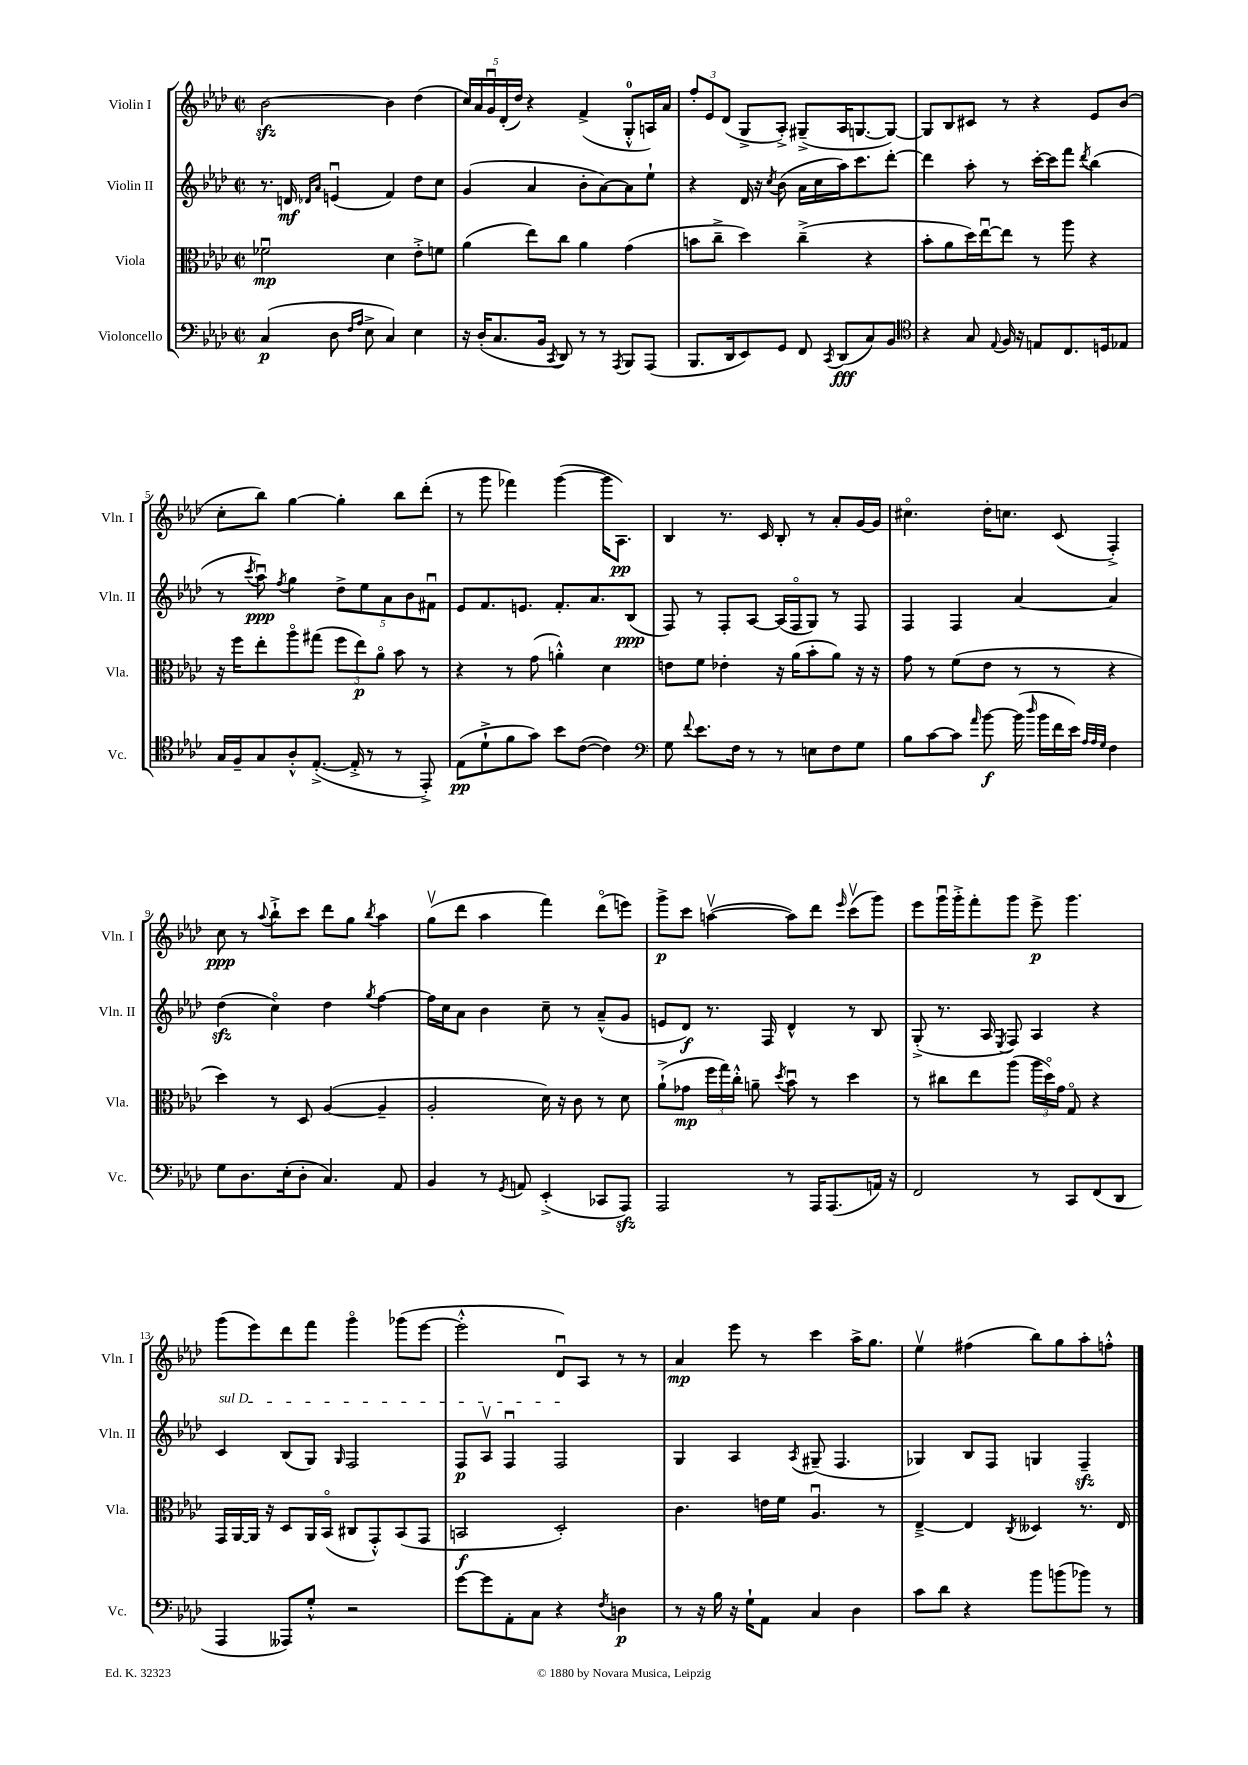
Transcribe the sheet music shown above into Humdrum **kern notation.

**kern	**dynam	**kern	**dynam	**kern	**dynam	**kern	**dynam
*part4	*part4	*part3	*part3	*part2	*part2	*part1	*part1
*staff4	*staff4	*staff3	*staff3	*staff2	*staff2	*staff1	*staff1
*I"Violoncello	*	*I"Viola	*	*I"Violin II	*	*I"Violin I	*
*I'Vc.	*	*I'Vla.	*	*I'Vln. II	*	*I'Vln. I	*
*clefF4	*	*clefC3	*	*clefG2	*	*clefG2	*
*k[b-e-a-d-]	*	*k[b-e-a-d-]	*	*k[b-e-a-d-]	*	*k[b-e-a-d-]	*
*M2/2	*	*M2/2	*	*M2/2	*	*M2/2	*
*met(c|)	*	*met(c|)	*	*met(c|)	*	*met(c|)	*
=1	=1	=1	=1	=1	=1	=1	=1
(4C/	p	2f-Xu\	mp	8.r	.	[2b-zz\	.
.	.	.	.	16dn/	mf	.	.
.	.	.	.	16qqd-X/LL	.	.	.
.	.	.	.	16qqa-/JJ	.	.	.
8D-\	.	.	.	(4enu/	.	.	.
16qqF/LL	.	.	.	.	.	.	.
16qqA-/JJ	.	.	.	.	.	.	.
8E-^\	.	.	.	.	.	.	.
4C/)	.	4d-\	.	4f/)	.	4b-\]	.
4E-\	.	8e-'^\L	.	8dd-\L	.	(4dd-\	.
.	.	8fn\J	.	8cc\J	.	.	.
=2	=2	=2	=2	=2	=2	=2	=2
16r	.	(4a-\	.	(4g/	.	20cc/LL)	.
.	.	.	.	.	.	20a-/	.
(16D-'/KL	.	.	.	.	.	.	.
.	.	.	.	.	.	20gu/	.
8.C/	.	.	.	.	.	.	.
.	.	.	.	.	.	(20d-'/	.
.	.	.	.	.	.	20dd-/JJ)	.
.	.	8ee-\L)	.	4a-/	.	4r	.
16BB-/Jk	.	.	.	.	.	.	.
8qCC/	.	.	.	.	.	.	.
8DD-/)	.	8cc\J	.	.	.	.	.
8r	.	4a-\	.	8b-'\L	.	(4f^/	.
8r	.	.	.	[8a-\)	.	.	.
8qAAA-/	.	.	.	.	.	.	.
8BBB-/L	.	(4g\	.	8a-\]	.	8G'^^/L	.
(8AAA-/J	.	.	.	8ee-`\J	.	16An/L)	.
.	.	.	.	.	.	16a-/JJ	.
=3	=3	=3	=3	=3	=3	=3	=3
8.BBB-/L	.	8bn\L	.	4r	.	12ff'/L	.
.	.	.	.	.	.	12e-/	.
.	.	8cc~^\J	.	.	.	.	.
.	.	.	.	.	.	(12d-/J	.
16DD-/k	.	.	.	.	.	.	.
8EE-/)	.	4dd-\)	.	16d-/	.	8G^/L	.
.	.	.	.	16r	.	.	.
.	.	.	.	8qcc/	.	.	.
8GG/J	.	.	.	(8b-\	.	8A-'^/J)	.
8FF/	.	(4cc~^\	.	16a-\LL	.	(8G#X~^/L	.
.	.	.	.	16cc\	.	.	.
8qCC/	.	.	.	.	.	.	.
(8DD-/L	fff	.	.	16aa-\J)	.	16A-/K	.
.	.	.	.	8.ccc\	.	[8.Gn/	.
8C/)	.	4r	.	.	.	.	.
8BB-/J	.	.	.	[8ddd-'\J	.	8G/J_)	.
=4	=4	=4	=4	=4	=4	=4	=4
*clefC4	*	*	*	*	*	*	*
4r	.	8b-'\L	.	4ddd-\]	.	8G/L]	.
.	.	8a-\	.	.	.	8B-/	.
8G/	.	16dd-\L)	.	8aa-'\	.	8c#X/J	.
.	.	[16ee-u\J	.	.	.	.	.
8qqE-/	.	.	.	.	.	.	.
16F/	.	8ee-\J]	.	8r	.	8r	.
16r	.	.	.	.	.	.	.
8En/L	.	8r	.	[16ccc'\LL	.	4r	.
.	.	.	.	16ccc\J]	.	.	.
8.C/	.	8aa-\	.	8fff\J	.	.	.
.	.	.	.	8qddd-/	.	.	.
.	.	4r	.	(4bb-\	.	8e-/L	.
16Dn/k	.	.	.	.	.	.	.
8E-X/J	.	.	.	.	.	(8b-/J	.
!!LO:LB:g=z
=5	=5	=5	=5	=5	=5	=5	=5
16G/LL	.	16r	.	8r	.	8cc'\L	.
16F~/J	.	16ff\KL	.	.	.	.	.
.	.	.	.	8qccc/	.	.	.
8G/	.	8ee-'\	.	8aa-u\)	ppp	8bb-\J)	.
.	.	.	.	8qff/	.	.	.
8A-'^^/	.	8aa-\	.	4gg\	.	[4gg\	.
([8.E-'^/J	.	(8gg#X\J	.	.	.	.	.
.	.	12ff\L	.	10dd-^\L	.	4gg'\]	.
16E-'^/]	.	.	.	.	.	.	.
.	.	12ee-\)	p	.	.	.	.
.	.	.	.	10ee-\	.	.	.
8r	.	.	.	.	.	.	.
.	.	12a-\J	.	.	.	.	.
.	.	.	.	10a-\	.	.	.
8r	.	8b-\	.	.	.	8bb-\L	.
.	.	.	.	10b-\	.	.	.
8EE-'^/)	.	8r	.	.	.	(8ddd-'\J	.
.	.	.	.	10f#Xu\J	.	.	.
=6	=6	=6	=6	=6	=6	=6	=6
(8E-\L	pp	4r	.	8e-/L	.	8r	.
8d-`^\	.	.	.	8.f/	.	8ggg\	.
8f\	.	8r	.	.	.	4fff-X\)	.
.	.	.	.	8.en/J	.	.	.
8g\J)	.	(8g\	.	.	.	.	.
8b-\L	.	4an'^^\)	.	8.f'/L	.	([4ggg\	.
([8c\J	.	.	.	.	.	.	.
.	.	.	.	8.a-/	.	.	.
4c\])	.	4d-\	.	.	.	16ggg\KL]	.
.	.	.	.	.	.	8.A-\J)	pp
.	.	.	.	(8B-/J	ppp	.	.
=7	=7	=7	=7	=7	=7	=7	=7
*clefF4	*	*	*	*	*	*	*
8G\	.	8en\L	.	8F/)	.	4B-/	.
8qqf/	.	.	.	.	.	.	.
8.e-\L	.	8f\J	.	8r	.	.	.
.	.	4e-X'\	.	8F'/L	.	8.r	.
16F\Jk	.	.	.	.	.	.	.
8r	.	.	.	[8A-/J	.	.	.
.	.	.	.	.	.	16c/	.
8r	.	16r	.	(16A-/LL]	.	8B-'/	.
.	.	(16a-\KL	.	16F/J	.	.	.
8En\L	.	8b-'\	.	8G/J)	.	8r	.
8F\	.	8a-\J)	.	8r	.	8a-'/L	.
8G\J	.	16r	.	8F/	.	[16g/L	.
.	.	16r	.	.	.	16g/JJ]	.
=8	=8	=8	=8	=8	=8	=8	=8
8B-\L	.	8g\	.	4F/	.	4.cc#X\	.
[8c\	.	8r	.	.	.	.	.
8c\J]	.	(8f\L	.	4F/	.	.	.
16qqa-/	.	.	.	.	.	.	.
[8b-\	f	8e-\J	.	.	.	16dd-'\KL	.
.	.	.	.	.	.	8.ccn\J	.
(16b-\]	.	8r	.	[4a-/	.	.	.
16qqdd-/	.	.	.	.	.	.	.
16b-\LL	.	.	.	.	.	.	.
16f\	.	8r	.	.	.	(8c/	.
16e-\JJ)	.	.	.	.	.	.	.
32qqA-/LLL	.	.	.	.	.	.	.
32qqA-/	.	.	.	.	.	.	.
32qqG/JJJ	.	.	.	.	.	.	.
4F\	.	4r	.	4a-/]	.	4F'^/)	.
!!LO:LB:g=z
=9	=9	=9	=9	=9	=9	=9	=9
8G\L	.	4dd-\)	.	(4dd-zz\	.	8cc\	ppp
8.D-\	.	.	.	.	.	8r	.
.	.	.	.	.	.	8qqaa-/	.
.	.	8r	.	4cc\)	.	8bb-`^\L	.
(16E-'\k	.	.	.	.	.	.	.
8D-'\J	.	8D-/	.	.	.	8ccc\J	.
4.C/)	.	([4A-/	.	4dd-\	.	8ddd-\L	.
.	.	.	.	.	.	8gg\J	.
.	.	.	.	8qgg/	.	8qbb-/	.
.	.	4A-~/]	.	[4ff\	.	4aa-\	.
8AA-/	.	.	.	.	.	.	.
=10	=10	=10	=10	=10	=10	=10	=10
4BB-/	.	2A-'/	.	16ff\LL]	.	(8ggv\L	.
.	.	.	.	16cc\J	.	.	.
.	.	.	.	8a-\J	.	8ddd-\J	.
8r	.	.	.	4b-\	.	4aa-\	.
8qGG/	.	.	.	.	.	.	.
8AAn/	.	.	.	.	.	.	.
(4EE-'^/	.	16d-\)	.	8cc~\	.	4fff\)	.
.	.	16r	.	.	.	.	.
.	.	8c\	.	8r	.	.	.
8CC-X/L	.	8r	.	(8a-~^^/L	.	(8ddd-\L	.
8AAA-zz/J)	.	8d-\	.	8g/J	.	8eeen\J)	.
=11	=11	=11	=11	=11	=11	=11	=11
2AAA-/	.	(8a-`^\L	.	8en/L	.	8ggg^\L	p
.	.	8g-X\J	mp	8d-/J)	f	8ccc\J	.
.	.	24ff\LL	.	8.r	.	([4aanv\	.
.	.	24gg\)	.	.	.	.	.
.	.	24cc'^^\JJ	.	.	.	.	.
.	.	8an~\	.	.	.	.	.
.	.	.	.	16F/	.	.	.
.	.	8qdd-/	.	.	.	.	.
8r	.	8b-u\	.	4d-^^/	.	8aa\L])	.
16AAA-/KL	.	8r	.	.	.	8ddd-\J	.
(8.AAA-/	.	.	.	.	.	.	.
.	.	.	.	.	.	16qqeee-/	.
.	.	4dd-\	.	8r	.	(8cccv\L	.
16AAn/Jk)	.	.	.	8B-/	.	8ggg\J)	.
16r	.	.	.	.	.	.	.
=12	=12	=12	=12	=12	=12	=12	=12
2FF/	.	8r	.	(8G'^/	.	8eee-\L	.
.	.	8cc#X\L	.	8.r	.	16gggu\L	.
.	.	.	.	.	.	16ggg'^\J	.
.	.	8ee-\	.	.	.	8fff'\	.
.	.	.	.	16A-/	.	.	.
.	.	.	.	8qE-/	.	.	.
.	.	(8aa-\J	.	8F/)	.	8ggg\J	.
8r	.	24aa-\LL	.	4A-/	.	8eee-^\	p
.	.	24dd-\)	.	.	.	.	.
.	.	24g\JJ	.	.	.	.	.
8CC/L	.	8G/	.	.	.	4.ggg\	.
(8FF/	.	4r	.	4r	.	.	.
8DD-/J	.	.	.	.	.	.	.
!!LO:LB:g=z
=13	=13	=13	=13	=13	=13	=13	=13
!	!	!	!	!LO:TX:a:i:t=sul D	!	!	!
4AAA-/	.	16GG/LL	.	4c/	.	(8ggg\L	.
.	.	[16AA-/	.	.	.	.	.
.	.	16AA-/JJ]	.	.	.	8eee-\)	.
.	.	16r	.	.	.	.	.
8AAA--X/L)	.	8D-/L	.	(8B-/L	.	8ddd-\	.
8G'^^/J	.	16AA-/L	.	8G/J)	.	8fff\J	.
.	.	(16BB-/JJ	.	.	.	.	.
.	.	.	.	16qqG/	.	.	.
2r	.	8C#X/L	.	2F/	.	4ggg\	.
.	.	8GG'^^/)	.	.	.	.	.
.	.	(8BB-/	.	.	.	(8ggg-X\L	.
.	.	8GG/J	.	.	.	[8eee-\J	.
=14	=14	=14	=14	=14	=14	=14	=14
[8g\L	.	2BBn/	f	8F/L	p	2eee-'^^\]	.
8g\]	.	.	.	8A-v/J	.	.	.
8AA-'\	.	.	.	4Fu/	.	.	.
8C\J	.	.	.	.	.	.	.
4r	.	2D-'/)	.	2F/	.	8d-u/L)	.
.	.	.	.	.	.	8A-/J	.
8qF/	.	.	.	.	.	.	.
4Dn\	p	.	.	.	.	8r	.
.	.	.	.	.	.	8r	.
=15	=15	=15	=15	=15	=15	=15	=15
8r	.	4.c\	.	4G/	.	4a-/	mp
16r	.	.	.	.	.	.	.
16B-\	.	.	.	.	.	.	.
16r	.	.	.	4A-/	.	8eee-\	.
16G`\KL	.	.	.	.	.	.	.
8AA-\J	.	16en\LL	.	.	.	8r	.
.	.	16f\JJ	.	.	.	.	.
.	.	.	.	8qA-/	.	.	.
4C/	.	4.A-u/	.	(8G#X~/	.	4ccc\	.
.	.	.	.	4.F/	.	.	.
4D-\	.	.	.	.	.	16aa-^\KL	.
.	.	.	.	.	.	8.gg\J	.
.	.	8r	.	.	.	.	.
=16	=16	=16	=16	=16	=16	=16	=16
8c\L	.	[4E-~^/	.	4G-X/)	.	4ee-v\	.
8d-\J	.	.	.	.	.	.	.
4r	.	4E-/]	.	8B-/L	.	(4ff#X\	.
.	.	.	.	8F/J	.	.	.
.	.	8qC/	.	.	.	.	.
8b-\L	.	4D--X/	.	4Gn/	.	8bb-\L)	.
(8bn\	.	.	.	.	.	8gg\	.
8b-X\J)	.	8.r	.	4Fzz~/	.	8aa-'\	.
8r	.	.	.	.	.	8ffn'^^\J	.
.	.	16E-/	.	.	.	.	.
==	==	==	==	==	==	==	==
*-	*-	*-	*-	*-	*-	*-	*-
